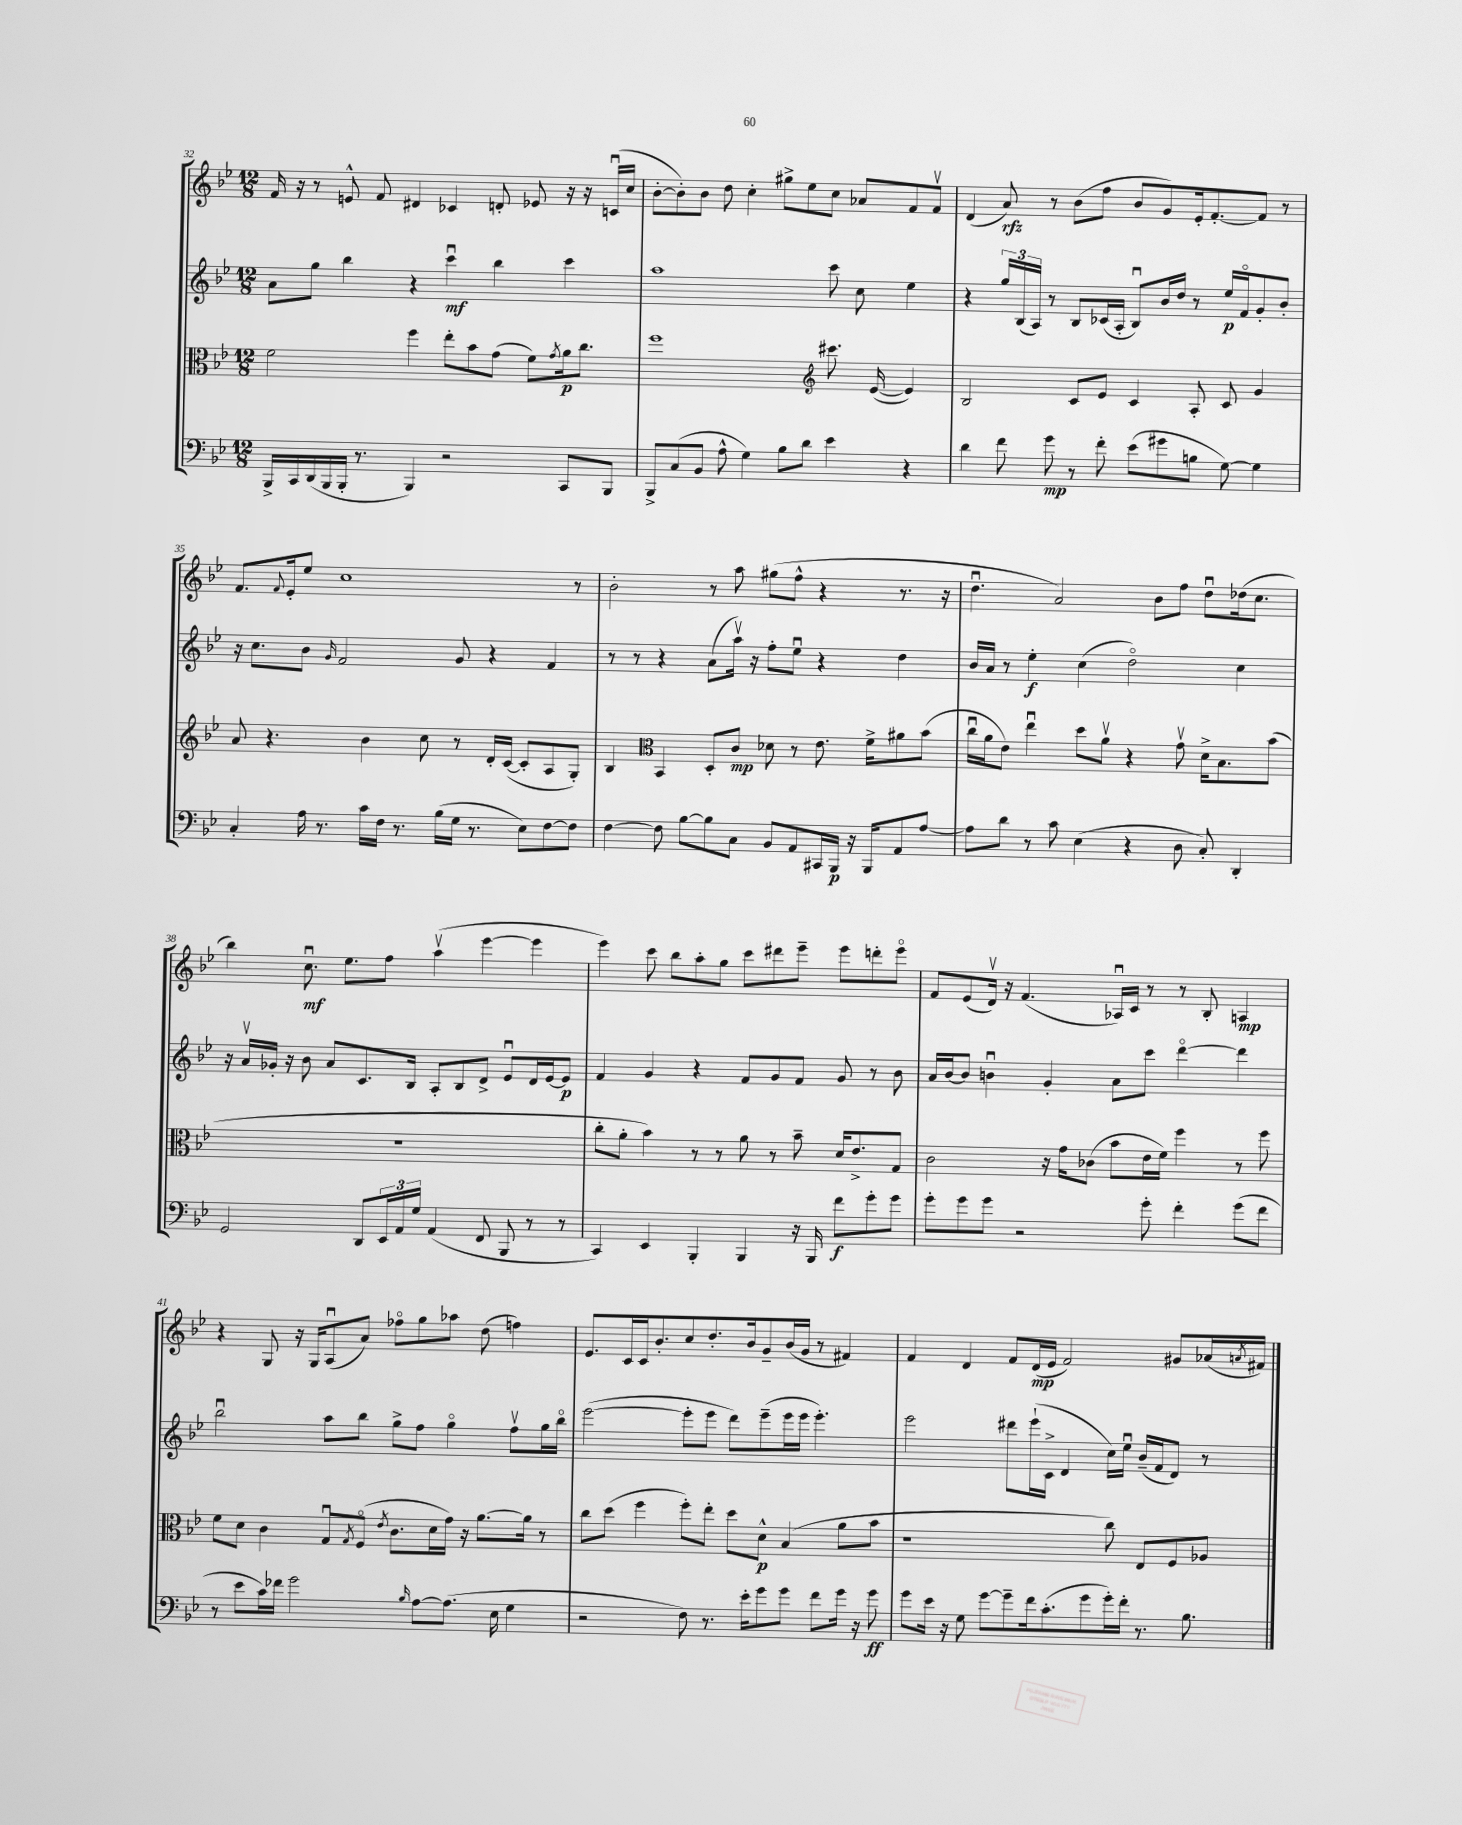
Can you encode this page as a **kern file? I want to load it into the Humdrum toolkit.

**kern	**kern	**kern	**kern
*staff4	*staff3	*staff2	*staff1
*clefF4	*clefC3	*clefG2	*clefG2
*k[b-e-]	*k[b-e-]	*k[b-e-]	*k[b-e-]
*M12/8	*M12/8	*M12/8	*M12/8
16BBB-^	2f	8a	16f
16CC	.	.	16r
(16DD	.	8gg	8r
16BBB-	.	.	.
16BBB-'	.	4bb-	8e^^
8.r	.	.	.
.	.	.	8f
4BBB-)	4ff	4r	4d#
2r	8ee-'	4cccu	4c-
.	8b-	.	.
.	(8g	4bb-	8d'
.	8f)	.	8e-
.	8qg	.	.
8CC	16a	4ccc	16r
.	8.cc	.	16r
8BBB-	.	.	(16cu
.	.	.	16cc
=	=	=	=
8BBB-^	1ff	1aa	[8b-'
(8C	.	.	8b-'])
8BB-	.	.	8b-
8A^^	.	.	8dd
4G)	.	.	4cc'
8B-	.	.	8gg#^
8d	.	.	8ee-
*	*clefG2	*	*
4e-	8.ccc#	8ccc	8cc
.	.	8cc	8a-
.	([16e-	.	.
4r	4e-])	4ee-	8f
.	.	.	8fv
=	=	=	=
4d	2B-	4r	(4d
8f	.	24gg	8a)
.	.	(24B-	.
.	.	24A)	.
8g	.	8r	8r
8r	8c	8B-	(8b-
8f'	8e-	(16c-	8ff
.	.	16A'	.
(8e-	4c	8B-u)	8b-
8g#	.	16b-	8g)
.	.	16dd	.
8B	8A'	8r	16e-'
.	.	.	[8.f'
[8G)	8c	16ee-	.
.	.	16fo	.
4G]	4g	8g'	8f]
.	.	8b-'	8r
=	=	=	=
4C'	8a	16r	8.f
.	.	8.cc	.
.	4.r	.	.
.	.	.	8qqf
.	.	.	16e-'
16A	.	8b-	8ee-
8.r	.	.	.
.	.	16qqg	.
.	.	2f	1cc
16c	4b-	.	.
16F	.	.	.
8.r	.	.	.
.	8cc	.	.
(16B-	.	.	.
16G	8r	8g	.
8.r	.	.	.
.	16d'	4r	.
.	([16c	.	.
8E-)	8c']	.	.
[8F	8A	4f	.
8F]	8G')	.	8r
=	=	=	=
[4F	4B-	8r	2b-'
.	.	8r	.
*	*clefC3	*	*
8F]	4BB-	4r	.
[8B-	.	.	.
8B-]	8D'	(8a	8r
8C	8c	16aav)	8aa
.	.	16r	.
8BB-	8d-	8ff'	(8gg#
8AA	8r	8ee-u	8ff^^
16CC#	8.e-	4r	4r
16BBB-	.	.	.
16r	.	.	.
16BBB-	16f^	.	.
8AA	8a#	4dd	8.r
[8A	(8b-	.	.
.	.	.	16r
=	=	=	=
8A]	16ccu	16b-	4.ddu
.	16a	16a	.
8d	8e-)	8r	.
8r	4ee-u	4ee-'	.
8c	.	.	2a)
(4E-	8dd	(4cc	.
.	8av	.	.
4r	4r	2ddo)	.
.	.	.	8b-
8D	8gv	.	8ff
8C')	16d^	.	8ddu
.	8.B-	.	.
4DD'	.	4cc	(16dd-
.	.	.	8.cc
.	(8b-	.	.
=	=	=	=
2GG	1.r	16r	4bb-)
.	.	16av	.
.	.	16g-'	.
.	.	16r	.
.	.	8b-	8.ccu
.	.	8a	.
.	.	.	8.ee-
8DD	.	8.c	.
24EE-	.	.	8ff
24AA	.	.	.
.	.	16B-	.
24G	.	.	.
(4AA	.	8A'	(4aav
.	.	8B-	.
8FF	.	8d^	[4eee-
8BBB-	.	8e-u	.
8r	.	16d	4eee-]
.	.	[16e-	.
8r	.	8e-]	.
=	=	=	=
4CC)	8cc'	4f	4eee-)
.	8a'	.	.
4EE-	4b-)	4g	8ccc
.	.	.	8bb-
4BBB-'	8r	4r	8aa'
.	8r	.	8gg
4BBB-	8a	8f	8ccc
.	8r	8g	8ddd#
16r	8b-~	8f	8eee-~
16BBB-	.	.	.
8f	16d	8g	8eee-
.	8.e-^	.	.
8g'	.	8r	8ddd'
8g	8G	8b-	8eee-o
=	=	=	=
8g'	2c	16a	8f
.	.	[16b-	.
8g	.	8b-]	(8e-
8g	.	4bu	16dv)
.	.	.	16r
2r	.	.	(4.f
.	16r	4g'	.
.	16g	.	.
.	(8c-	.	.
.	8b-	8a	16A-u)
.	.	.	16c
8g'	16e-	8ccc	8r
.	16f)	.	.
4f'	4ff	[4dddo	8r
.	.	.	8B-'
(8g	8r	4ddd]	4A
8f	8ff	.	.
=	=	=	=
8r	8f	2bb-u	4r
8e-	8d	.	.
16c)	4c	.	8G
16f-	.	.	.
2g	.	.	16r
.	.	.	16G
.	8Gu	8aa	(8Au
.	8qG	.	.
.	(8Fo	8bb-	8a)
.	8qe-	.	.
.	8.c	8gg^	8ff-o
16qqB-	.	.	.
[8A	.	8ff	8gg
.	16d	.	.
(8.A]	16g)	4ggo	8aa-
.	16r	.	.
.	[8.a	.	(8dd
16E-	.	.	.
4G	.	8ffv	4ff)
.	16a]	.	.
.	8r	16gg	.
.	.	16bb-o	.
=	=	=	=
2r	8cc	([2eee-	8.e-
.	(8dd	.	.
.	.	.	16c
.	4ff	.	16c
.	.	.	8.b-'
8F)	8ff')	8eee-']	8cc
8.r	8ee-'	8eee-	8.dd'
.	8dd	8ddd)	.
16e-'	.	.	16b-
8g	8d^^	(8eee-~	8g~
8g	(4B-	16eee-	(16b-
.	.	16eee-	16g
8f	.	4.eee-')	8r
16g	8a	.	4f#)
16r	.	.	.
8g	8b-	.	.
=	=	=	=
8g	1r	2eee-	4f
16e-	.	.	.
16r	.	.	.
8G	.	.	4d
[8g	.	.	.
8g~]	.	8ddd#	8f
16f	.	(16eee-`	(16d
(8.c'	.	16c^	16e-
.	.	4d	2f)
8g	.	.	.
16g')	8cc)	16cc)	.
16f'	.	16ee-u	.
8.r	8E-	(16b-~	.
.	.	16f	.
.	8F	8d)	8g#
8.B-	.	.	.
.	8A-	8r	(16a-
.	.	.	8qa
.	.	.	16f#)
==	==	==	==
*-	*-	*-	*-
